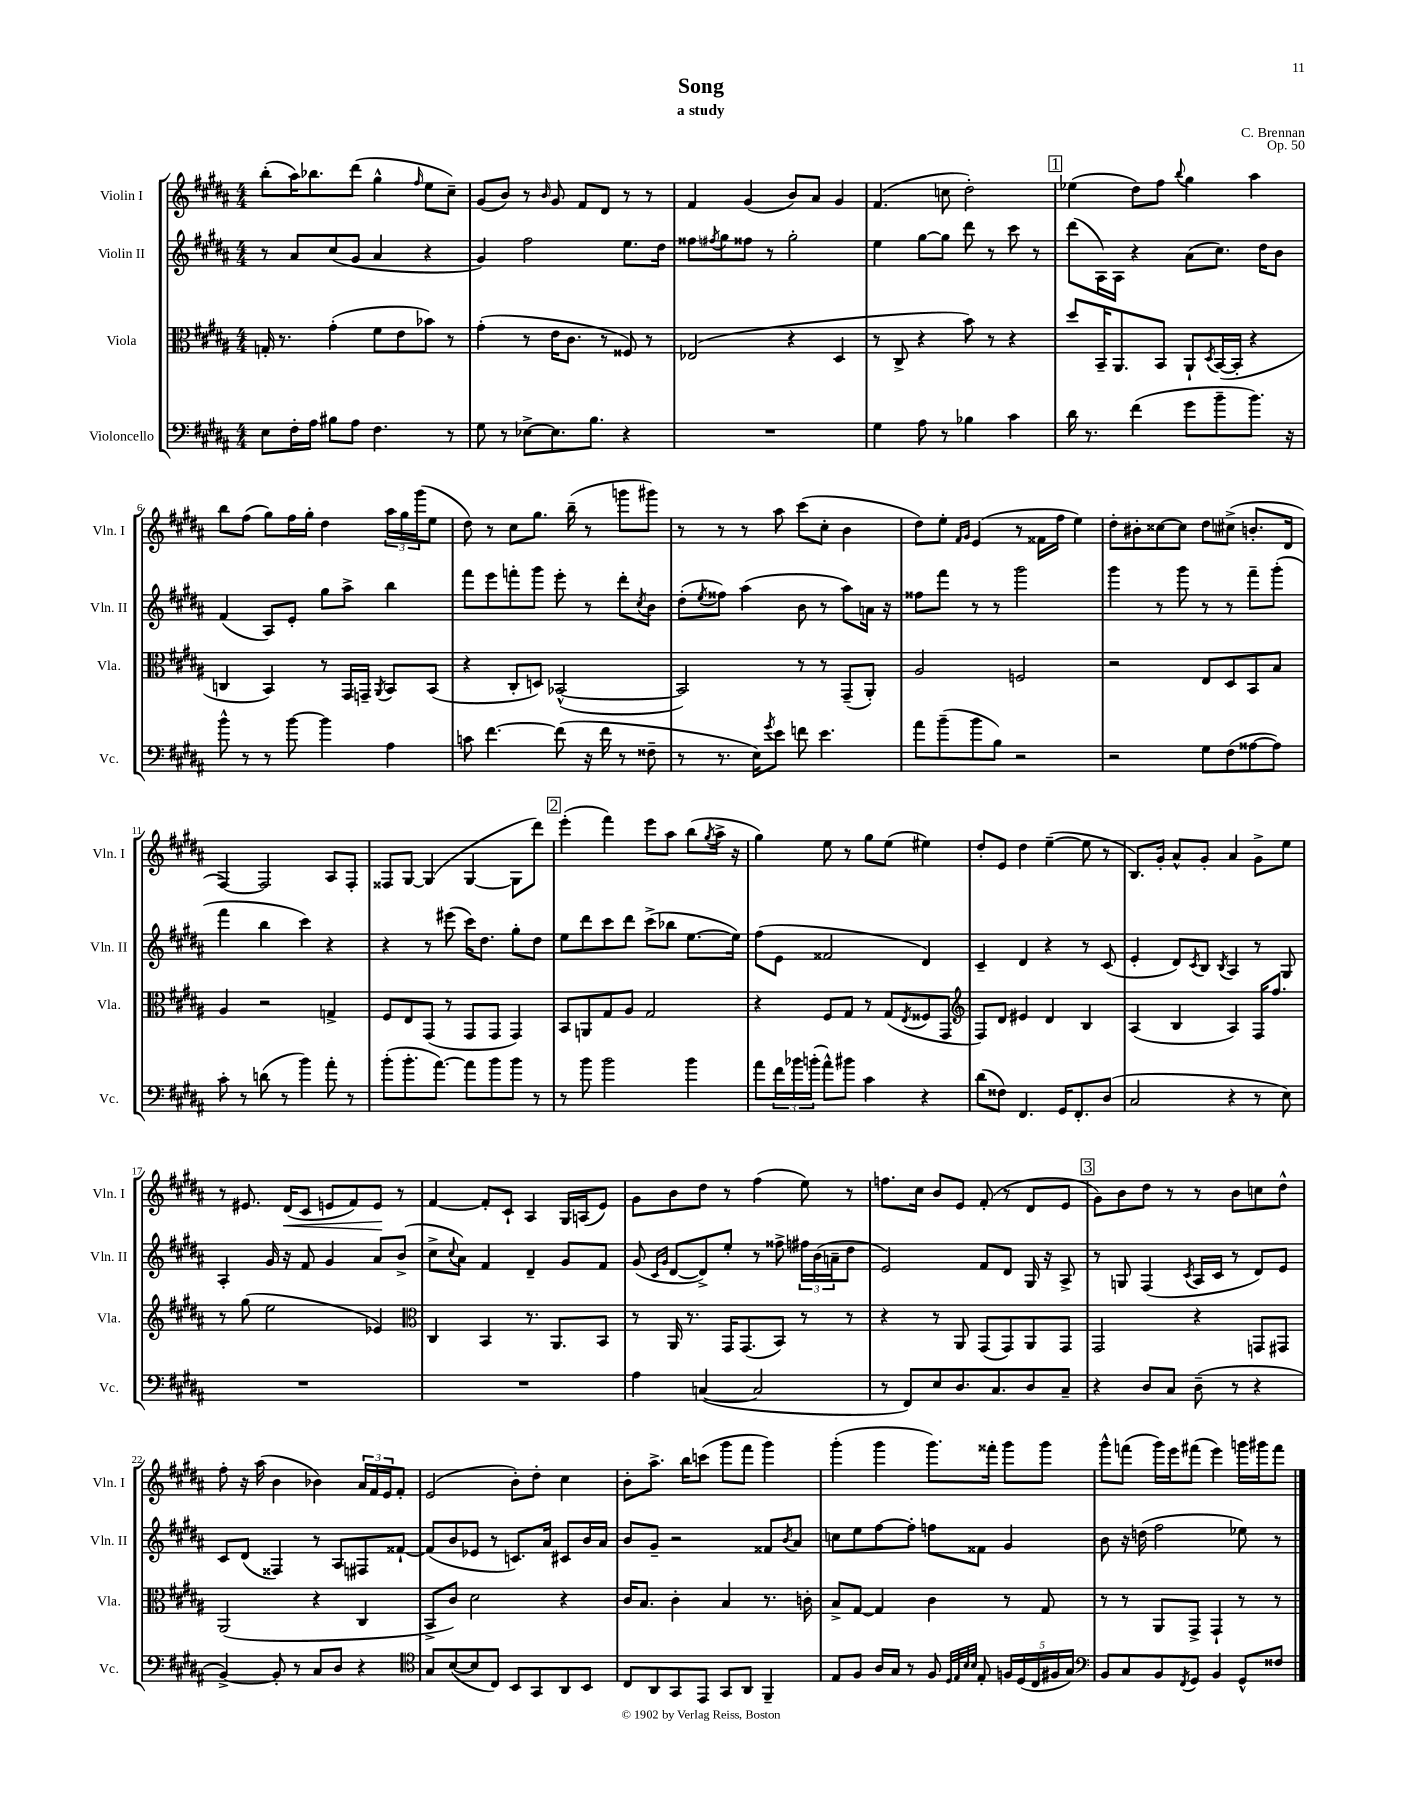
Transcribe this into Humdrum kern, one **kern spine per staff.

**kern	**kern	**kern	**kern
*staff4	*staff3	*staff2	*staff1
*clefF4	*clefC3	*clefG2	*clefG2
*k[f#c#g#d#a#]	*k[f#c#g#d#a#]	*k[f#c#g#d#a#]	*k[f#c#g#d#a#]
*M4/4	*M4/4	*M4/4	*M4/4
8E	16G'	8r	(8bb'
.	8.r	.	.
16F#'	.	8a#	16aa#)
16A#	.	.	8.bb-
8B#	(4g#'	(8cc#	.
8A#	.	8g#	(8ddd#
4.F#	8f#	4a#	4gg#^^
.	8e	.	.
.	.	.	16qqff#
.	8b-)	4r	8ee
8r	8r	.	8cc#~)
=	=	=	=
8G#	(4g#'	4g#)	(8g#
8r	.	.	8b)
[8E-^	8r	2ff#	8r
.	.	.	16qqb
8.E-]	16e	.	8g#
.	8.c#	.	.
.	.	.	8f#
8.B	.	.	.
.	8r	.	8d#
4r	8F##)	8.ee	8r
.	8r	.	8r
.	.	16dd#	.
=	=	=	=
1r	(2E-	8ff##	4f#
.	.	8qff#	.
.	.	8gg#	.
.	.	8ff##	(4g#
.	.	8r	.
.	4r	2gg#'	8b)
.	.	.	8a#
.	4D#	.	4g#
=	=	=	=
4G#	8r	4ee	(4.f#
.	8C#^	.	.
8A#	4r	[8gg#	.
8r	.	8gg#]	8cc
4B-	8b)	8ddd#	2dd#')
.	8r	8r	.
4c#	4r	8ccc#	.
.	.	8r	.
=	=	=	=
16d#	8dd#	(8ddd#	(4ee-
8.r	.	.	.
.	16BB~	16A#)	.
.	8.AA#	16A#	.
(4f#	.	4r	8dd#)
.	8BB	.	8ff#
.	.	.	8qqbb
8g#	8AA#`	(8a#	4gg#
.	8qD#	.	.
8b~	([16BB	8.cc#)	.
.	16BB']	.	.
8.b)	4r	.	4aa#
.	.	16dd#	.
.	.	8b	.
16r	.	.	.
=	=	=	=
8b^^	4C	(4f#	8bb
8r	.	.	(8ff#
8r	4BB)	8A#)	8gg#)
[8b	.	8e'	16ff#
.	.	.	16gg#'
4b]	8r	8gg#	4dd#
.	16GG#	8aa#^	.
.	16GG~	.	.
.	8qAA#	.	.
4A#	8BB	4bb	24aa#
.	.	.	24gg#
.	.	.	(24ggg#
.	(8BB	.	8ee
=	=	=	=
8c	4r	8fff#	8dd#)
[4.f#	.	8eee	8r
.	8C#'	8fff'	8cc#
.	8D)	8ggg#	8.gg#
(8f#]	([2BB-^^	8eee'	.
.	.	.	(16bb~
16r	.	8r	8r
16f#	.	.	.
8r	.	8ddd#'	8ggg
.	.	8qcc#	.
8F##~	.	8b	8ggg#)
=	=	=	=
8r	2BB-])	(8dd#'	8r
.	.	8qee	.
8.r	.	8ff##)	8r
.	.	(4aa#	8r
16E)	.	.	.
8qg#	.	.	.
8e	.	.	8aa#
8f	8r	8b	(8ccc#
4.e	8r	8r	8cc#'
.	(8GG#~	8aa#)	4b
.	8AA#')	16a	.
.	.	16r	.
=	=	=	=
8a#	2A#	8ff##	8dd#)
(8b~	.	8fff#	8ee'
.	.	.	16qqf#
.	.	.	16qqg#
8b	.	8r	(4e
8B)	.	8r	.
2r	2F	2ggg#	8r
.	.	.	16f##
.	.	.	16ff#
.	.	.	4ee)
=	=	=	=
2r	2r	4ggg#	8dd#'
.	.	.	8b#'
.	.	8r	[8cc##
.	.	8ggg#	8cc##]
8G#	8E	8r	8dd#
(8F#	8D#	8r	(8cc#^
[8A##	8BB	8fff#~	8.b'
8A##])	8B	(8ggg#'	.
.	.	.	16d#
=	=	=	=
8c#'	4A#	4fff#	[4F#)
8r	.	.	.
(8d	2r	4bb	2F#]
8r	.	.	.
4b)	.	4ccc#)	.
8a#'	4G^	4r	8A#
8r	.	.	8F#'
=	=	=	=
(8b'	8F#	4r	8F##
8.b'	8E	.	[8G#
.	(8GG#	8r	(4G#]
[8.a#)	.	.	.
.	8r	(8eee#	.
8a#]	8GG#	16ccc#)	[4G#
.	.	8.dd#	.
8b	8GG#	.	.
8b	4GG#)	8gg#'	8G#]
8r	.	8dd#	8ddd#)
=	=	=	=
8r	8BB	8ee	(4eee'
8b	8AA	8ddd#	.
2b	8G#	8ccc#	4fff#)
.	8A#	8ddd#	.
.	2G#	(8ccc#^	8eee
.	.	8bb-	8aa#
4b	.	[8.ee	(8bb
.	.	.	8qgg#
.	.	.	16aa#^
.	.	16ee])	16r
=	=	=	=
8a#	4r	(8ff#	4gg#)
24f#	.	8e	.
24b-	.	.	.
(24b'	.	.	.
8a#^^)	8F#	2f##	8ee
8b#	8G#	.	8r
4c#	8r	.	8gg#
.	(8G#	.	(8ee
.	8qE	.	.
4r	8F##	4d#)	4ee#)
.	8GG#	.	.
=	=	=	=
*	*clefG2	*	*
(8d#	8F#)	4c#~	8dd#'
8F##)	8d#	.	8e
4.FF#	4e#	4d#	4dd#
.	4d#	4r	([4ee~
16GG#	.	.	.
8.FF#'	.	.	.
.	4B	8r	8ee]
(8D#	.	(8c#	8r
=	=	=	=
2C#	(4A#	4e'	8.B)
.	.	.	16g#'
.	4B	8d#)	8a#^^
.	.	8qc#	.
.	.	8B	8g#'
.	.	8qB	.
4r	4A#)	4A#	4a#
8r	16F#	8r	8g#^
.	8.ff#	.	.
8E)	.	8G#	8ee
=	=	=	=
1r	8r	4A#'	8r
.	(8gg#	.	8.e#
.	2ee	16g#	.
.	.	16r	(16d#
.	.	8f#	8c#
.	.	4g#	8e
.	.	.	8f#)
.	4e-)	8a#	8e
.	.	(8b^	8r
=	=	=	=
*	*clefC3	*	*
1r	4C#	8cc#^	[4f#
.	.	8qqcc#	.
.	.	8a#)	.
.	4BB	4f#	8f#']
.	.	.	8c#`
.	8.r	4d#~	4A#
.	8.AA#	.	.
.	.	8g#	16G#
.	.	.	(16A
.	8BB	8f#	8e)
=	=	=	=
4A#	8r	(8g#	8g#
.	.	16qqc#	.
.	.	16qqg#	.
.	16AA#	[8d#	8b
.	8.r	.	.
([4C	.	8d#^])	8dd#
.	16GG#	8ee'	8r
.	(8.GG#	.	.
2C]	.	8r	(4ff#
.	8BB)	8ff##^	.
.	8r	24ff#	8ee)
.	.	(24b	.
.	.	24a~	.
.	8r	8dd#	8r
=	=	=	=
8r	4r	2e)	8.ff
8FF#)	.	.	.
.	.	.	16cc#
8E	8r	.	8b
8.D#	8AA#	.	8e
.	(8GG#	8f#	(8f#'
8.C#	.	.	.
.	8GG#)	8d#	8r
8D#	8AA#	16G#	8d#
.	.	16r	.
8C#~	8GG#	8A#^	8e
=	=	=	=
4r	2GG#	8r	8g#)
.	.	8G	8b
8D#	.	(4F#	8dd#
8C#	.	.	8r
.	.	8qc#	.
(8D#~	4r	16A#	8r
.	.	16c#	.
8r	.	8r	8b
4r	8GG	8d#)	8cc
.	8GG#	8e	8dd#^^
=	=	=	=
[4BB^)	(2AA#	8c#	8ff#'
.	.	(8d#	16r
.	.	.	(16aa#
8BB']	.	4F##)	4b
8r	.	.	.
8C#	4r	8r	4b-)
8D#	.	8A#	.
4r	4C#	8F#	24a#
.	.	.	24f#
.	.	.	24e
.	.	[8f##`	8f#'
=	=	=	=
*clefC4	*	*	*
8G#	8BB^	(8f##]	(2e
([8B	8c#)	8b	.
8B]	2d#	8e-	.
8C#)	.	8r	.
8BB	.	8.c)	8b')
8GG#	.	.	8dd#'
.	.	16a#	.
8AA#	4r	8c#	4cc#
8BB	.	16b	.
.	.	16a#	.
=	=	=	=
8C#	16c#	8b	8b'
.	8.B	.	.
8AA#	.	8g#~	8.aa#^
8GG#	4c#'	2r	.
.	.	.	16bb
8EE	.	.	(8ccc
8GG#	4B	.	8ggg#
8AA#	.	.	8fff#
4FF#~	8.r	8f##	4ggg#)
.	.	8qb	.
.	.	8a#	.
.	16c'	.	.
=	=	=	=
8E	8B^	8cc	(4ggg#'
8F#	[8G#	8ee	.
16A#	4G#]	[8ff#	4ggg#
16G#	.	.	.
8r	.	8ff#']	.
8F#	4c#	8ff	8.ggg#)
32qqD#	.	.	.
32qqE	.	.	.
32qqB	.	.	.
32qqB	.	.	.
8E'	.	8f##	.
.	.	.	16fff##'
20F	8r	4g#	8ggg#
(20D#	.	.	.
20C#	.	.	.
.	8G#	.	8ggg#
20F#	.	.	.
20G#)	.	.	.
=	=	=	=
*clefF4	*	*	*
8BB	8r	8b	8ggg#^^
8C#	8r	16r	(8fff
.	.	(16dd	.
8BB	8AA#	2ff#	16ggg#)
.	.	.	16eee
8qFF#	.	.	.
8GG#	8GG#^	.	(8fff#
4BB	4GG#`	.	4eee)
8GG#^^	8r	8ee-)	16ggg
.	.	.	16ggg#
8F##	8r	8r	8fff#
==	==	==	==
*-	*-	*-	*-
